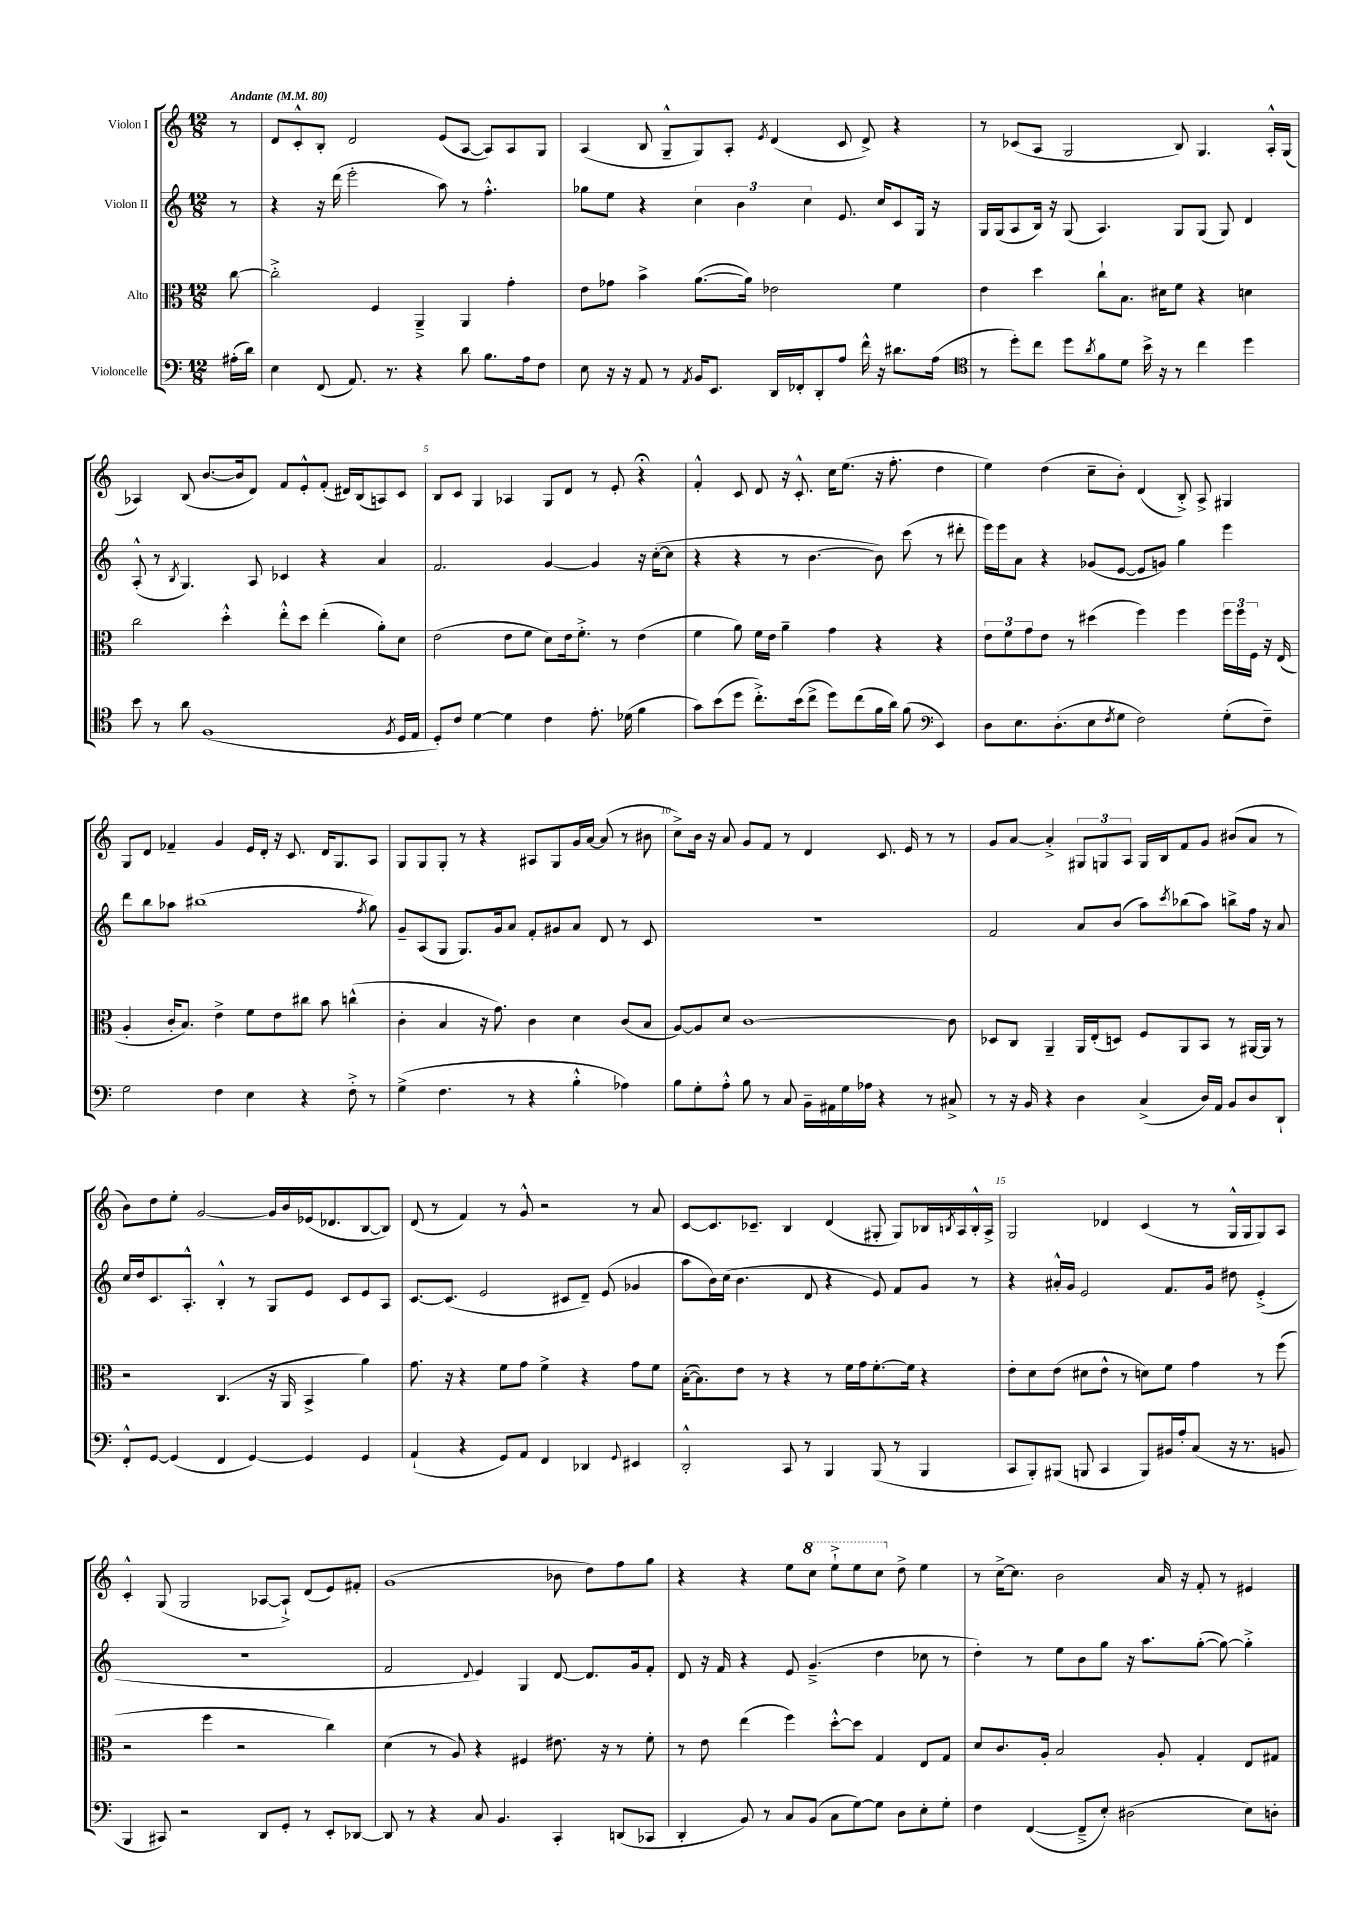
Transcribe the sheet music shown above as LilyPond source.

<<
\new StaffGroup <<
\new Staff = "s0" \with { instrumentName = "Violon I" } {
    \clef treble \key c \major \numericTimeSignature \time 12/8 \partial 8 \tempo "Andante" 4 = 80
    r8 |
    d'8 c'8-.-^ b8-. d'2 e'8( a8~ a8) a8 g8 |
    a4( b8 g8---^ g8) a8-. \acciaccatura { e'8 } d'4( c'8 d'8->) r4 |
    r8 ces'8( a8 g2 b8) g4. a16-.-^ g16( |
    aes4) b8( b'8.~ b'16 d'8) f'8 e'8-.-^ f'8-.( dis'16) b16( a8) c'8 |
    b8 c'8 g4 aes4 g8 d'8 r8 e'8-. r4\fermata |
    f'4-.-^ c'8 d'8 r16 c'8.-.-^ c''16 e''8.( r16 f''8.-. d''4 |
    e''4) d''4( c''8-- b'8-.) d'4( b8-.->) a8-> gis4 |
    g8 d'8 fes'4-- g'4 e'16 d'16-. r16 c'8. d'16 g8. a8 |
    g8 g8 g8-. r8 r4 ais8 g8 g'16 a'16~ a'8( r8 bis'8 |
    c''8->) b'16 r16 a'8 g'8 f'8 r8 d'4 c'8. e'16 r8 r8 |
    g'8 a'8~ a'4-.-> \tuplet 3/2 { gis8 g8 a8 } g16 b16 f'8 g'8 bis'8( a'8 r8 |
    b'8) d''8 e''8-. g'2~ g'16 b'16 ees'16( des'8. b8~ b8) |
    d'8( r8 f'4) r8 g'8-^ r2 r8 a'8 |
    c'8~ c'8. ces'8.-- b4 d'4( gis8-. gis8) bes16 \acciaccatura { b8 } a16 b16-.-^ a16-> |
    g2 des'4 c'4( r8 g16-^ g16 g8) a8 |
    c'4-.-^ g8( g2 aes8~ aes8-!->) d'8( e'8) fis'8-. |
    g'1( bes'8 d''8) f''8 g''8 |
    r4 r4 e''8 \ottava #1 c'''8 e'''8-!-> e'''8 c'''8 \ottava #0 d''8-> e''4 |
    r8 c''16~-> c''8. b'2 a'16 r16 f'8-. r8 eis'4 \bar "|." |
}
\new Staff = "s1" \with { instrumentName = "Violon II" } {
    \clef treble \key c \major \numericTimeSignature \time 12/8 \partial 8
    r8 |
    r4 r16 d'''16( e'''2-. a''8) r8 f''4.-.-^ |
    ges''8 e''8 r4 \tuplet 3/2 { c''4 b'4 c''4 } e'8. c''16 c'8 g16 r16 |
    g16 g16( a8 b16) r16 g8( a4.) g8 g8( g8) d'4 |
    a8-.-^( r8 \acciaccatura { b8 } g4.) a8 ces'4 r4 a'4 |
    f'2. g'4~ g'4 r16 c''16~-.( c''8 |
    r4 r4 r8 b'4.~ b'8) c'''8( r8 dis'''8-. |
    e'''16) e'''16 a'8 r4 ges'8( e'8~ e'8 g'8) g''4 e'''4 |
    d'''8 b''8 aes''8 bis''1( \acciaccatura { f''8 } g''8) |
    g'8-- a8( g8 g8.) g'16 a'8 f'8-. gis'8 a'8 d'8 r8 c'8 |
    R1. |
    f'2 a'8 b'8( a''8) \acciaccatura { c'''8 } bes''8( a''8) b''8-> f''16 r16 a'8 |
    c''16 d''16 c'8. a8.-.-^ b4-.-^ r8 g8 e'8 c'8 e'8 a8 |
    c'8.~ c'8.( e'2 cis'8 d'8--) e'8( ges'4 |
    a''8 b'16) c''16( b'4. d'8 r4 e'8) f'8 g'8 r8 |
    r4 ais'16-.-^ g'16 e'2 f'8. g'16 dis''8 e'4-.->( |
    R1. |
    f'2 \appoggiatura { d'8 } e'4) g4 d'8~ d'8. g'16 f'8-. |
    d'8 r16 f'16 r4 e'8 g'4.--->( d''4 ces''8 r8 |
    d''4-.) r8 e''8 b'8 g''8 r16 a''8. g''8~-.( g''8~) g''4-.-> \bar "|." |
}
\new Staff = "s2" \with { instrumentName = "Alto" } {
    \clef alto \key c \major \numericTimeSignature \time 12/8 \partial 8
    c''8~ |
    c''2-.-> f4 a,4---> a,4 g'4-. |
    e'8 ges'8 b'4-> a'8.~( a'16) ees'2 f'4 |
    e'4 d''4 c''8-! b8. dis'16 f'8 r4 d'4 |
    c''2 d''4-.-^ e''8-.-^ d''8 e''4-.( a'8-.) d'8 |
    e'2( e'8 f'8 d'8) e'16 f'8.-.-> r8 e'4( |
    f'4 a'8) f'16 e'16 a'4-- g'4 r4 r4 |
    \tuplet 3/2 { e'8 f'8 g'8 } e'8 r8 dis''4( f''4) f''4 \tuplet 3/2 { f''16 f''16 f16 } r16 e16( |
    a4-. c'16-. b8.) e'4-> f'8 e'8 cis''8 b'8 c''4-^( |
    c'4-. b4 r16 g'8.) c'4 d'4 c'8( b8 |
    a8~) a8 d'8 c'1~ c'8 |
    des8 c8 a,4-- a,16 e16-.( d8) f8 a,8 b,8 r8 ais,16~ ais,16 r8 |
    r2 c4.( r16 a,16 b,4-> a'4) |
    g'8. r16 r4 f'8 g'8 f'4-> r4 g'8 f'8 |
    b16~-.( b8.) e'8 r8 r4 r8 f'16 g'16 f'8.~-. f'16 r4 |
    e'8-. d'8 e'8( dis'8 e'8-^ r8 d'8) f'8 g'4 r8 f''8( |
    r2 f''4 r2 c''4) |
    d'4( r8 a8) r4 fis4 eis'8. r16 r8 f'8-. |
    r8 e'8 e''4( f''4) d''8~-.-^ d''8 g4 e8 g8 |
    d'8 c'8. a16-. b2 a8-. g4-. e8 gis8 \bar "|." |
}
\new Staff = "s3" \with { instrumentName = "Violoncelle" } {
    \clef bass \key c \major \numericTimeSignature \time 12/8 \partial 8
    ais16-.( d'16) |
    e4 f,8( a,8.) r8. r4 d'8 b8. a16 f8 |
    e8 r16 r16 a,8 r8 \acciaccatura { a,8 } b,16 e,8. d,16 fes,16-. d,8-. a8 f'16-^ r16 dis'8. a16( |
    \clef tenor r8 d''8-.) c''8 d''8 \acciaccatura { a'8 } f'8 d'8 b'16-> r16 r8 c''4 d''4 |
    b'8 r8 a'8 f1( \acciaccatura { f8 } d16 e16 |
    d8-.) c'8 d'4~ d'4 c'4 e'8.-. des'16( f'4 |
    g'8) b'8( d''8 c''8.-.->) b'16( c''8-> d''8) c''8( f'16 a'16) f'8( \clef bass e,4) |
    d8 e8. d8.-.( e8 \acciaccatura { f8 } g8 f2) g8-.( f8--) |
    g2 f4 e4 r4 f8-.-> r8 |
    g4->( f4. r8 r4 b4-.-^ aes4) |
    b8 g8-. a8-.-^ b8 r8 c8 b,16-- ais,16 g16 aes16 r4 r8 cis8-> |
    r8 r16 b,16 r4 d4 c4->( d16) a,16 b,8 d8 d,8-! |
    f,8-.-^ g,8~ g,4( f,4 g,4~) g,4 g,4 |
    a,4-!( r4 g,8) a,8 f,4 des,4 \appoggiatura { g,8 } eis,4 |
    d,2-.-^ c,8 r8 b,,4 b,,8( r8 b,,4 |
    c,8 b,,8-.) bis,,8( b,,8 c,4 b,,8) bis,16 a16-. c8( r16 r8. b,8 |
    b,,4 cis,8) r2 d,8 g,8-. r8 e,8-. des,8~ |
    des,8 r8 r4 c8 b,4. c,4-. d,8( ces,8 |
    d,4-. b,8) r8 c8 b,8( c8 g8~) g8 d8 e8-. g8-. |
    f4 f,4~( f,8---> e8-.) dis2( e8) d8-. \bar "|." |
}
>>
>>
\layout { \context { \Score \override BarNumber.break-visibility = ##(#f #t #t) barNumberVisibility = #(every-nth-bar-number-visible 5) } }
